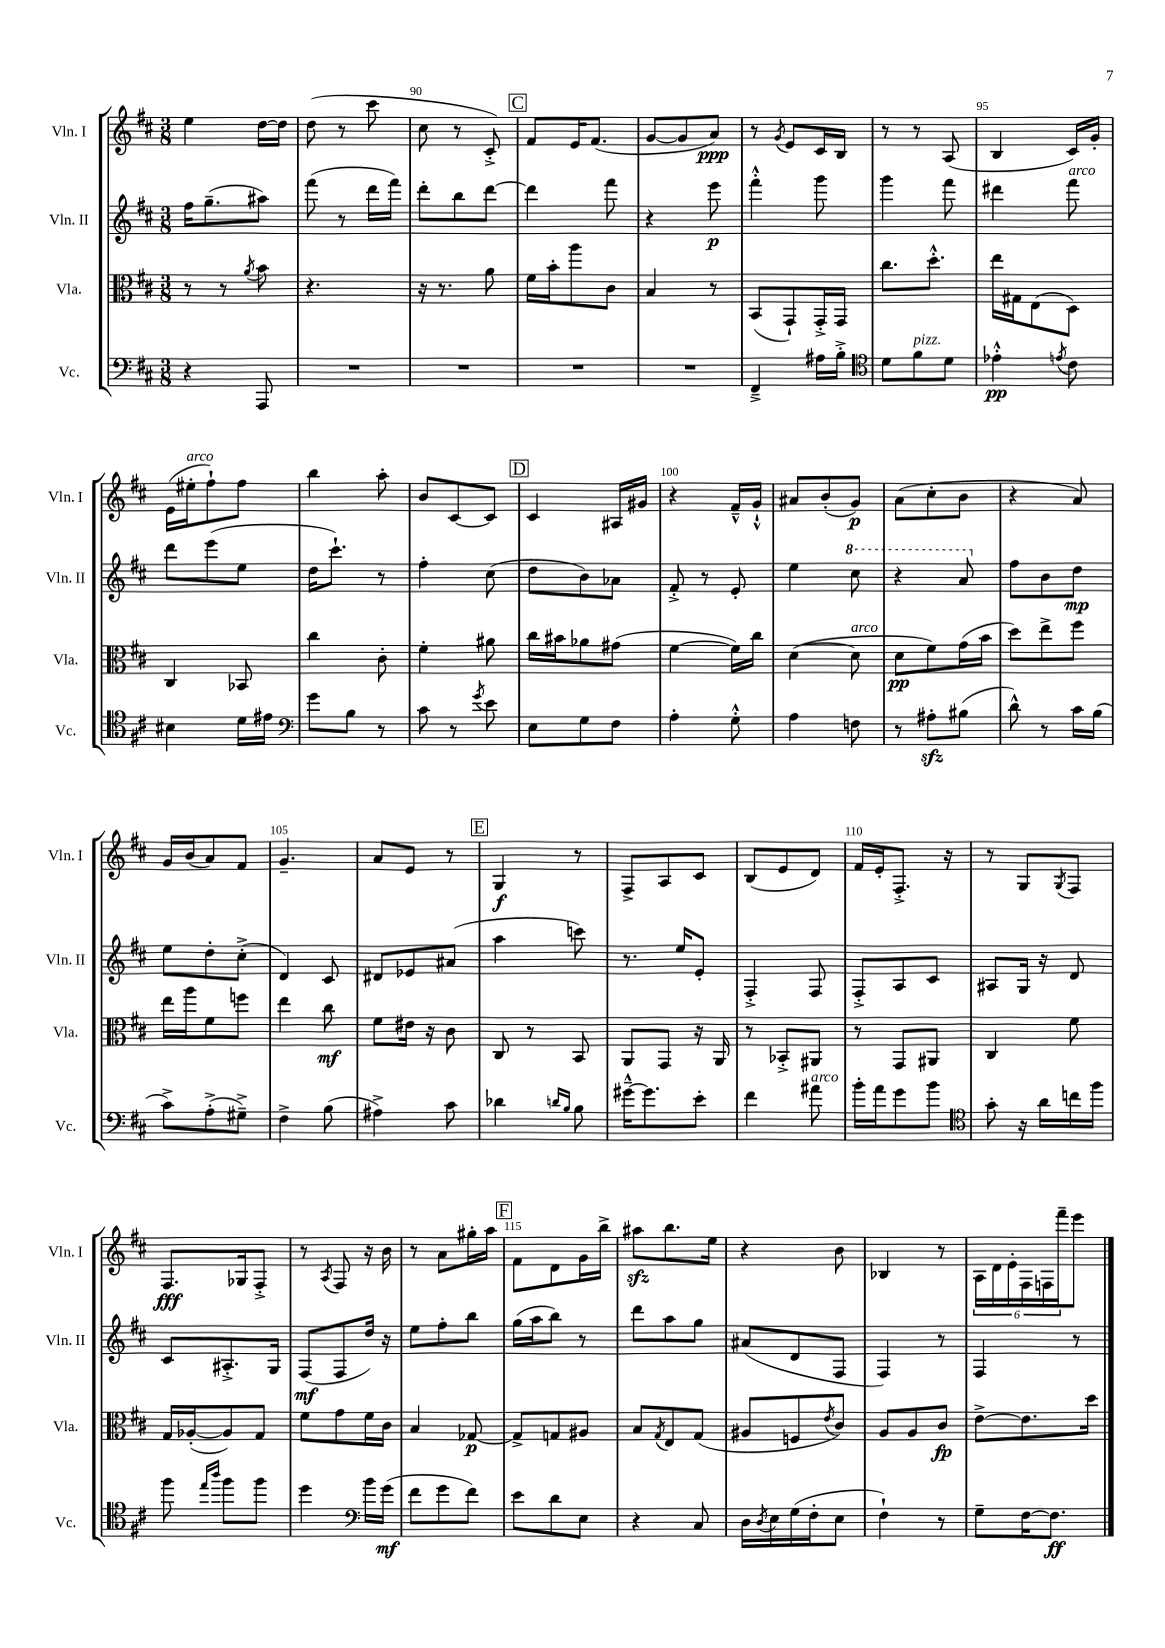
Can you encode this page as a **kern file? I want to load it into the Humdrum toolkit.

**kern	**dynam	**kern	**dynam	**kern	**dynam	**kern	**dynam
*part4	*part4	*part3	*part3	*part2	*part2	*part1	*part1
*staff4	*staff4	*staff3	*staff3	*staff2	*staff2	*staff1	*staff1
*I"Vc.	*	*I"Vla.	*	*I"Vln. II	*	*I"Vln. I	*
*I'Vc.	*	*I'Vla.	*	*I'Vln. II	*	*I'Vln. I	*
*clefF4	*	*clefC3	*	*clefG2	*	*clefG2	*
*k[f#c#]	*	*k[f#c#]	*	*k[f#c#]	*	*k[f#c#]	*
*M3/8	*	*M3/8	*	*M3/8	*	*M3/8	*
=88	=88	=88	=88	=88	=88	=88	=88
4r	.	8r	.	16ff#\KL	.	4ee\	.
.	.	.	.	(8.gg~\	.	.	.
.	.	8r	.	.	.	.	.
.	.	8qa/	.	.	.	.	.
8AAA/	.	8b\	.	8aa#X\J)	.	[16dd\LL	.
.	.	.	.	.	.	16dd\JJ]	.
=89	=89	=89	=89	=89	=89	=89	=89
4.r	.	4.r	.	(8fff#\	.	(8dd\	.
.	.	.	.	8r	.	8r	.
.	.	.	.	16ddd\LL	.	8ccc#\	.
.	.	.	.	16fff#\JJ)	.	.	.
=90	=90	=90	=90	=90	=90	=90	=90
4.r	.	16r	.	8ddd'\L	.	8cc#\	.
.	.	8.r	.	.	.	.	.
.	.	.	.	8bb\	.	8r	.
.	.	8a\	.	[8ddd\J	.	8c#'^/)	.
!!LO:REH:place=s1:t=C
=91	=91	=91	=91	=91	=91	=91	=91
4.r	.	16f#\LL	.	4ddd\]	.	8f#/L	.
.	.	16b'\J	.	.	.	.	.
.	.	8aa\	.	.	.	16e/K	.
.	.	.	.	.	.	(8.f#/J	.
.	.	8c#\J	.	8fff#\	.	.	.
=92	=92	=92	=92	=92	=92	=92	=92
4.r	.	4B/	.	4r	.	[8g/L	.
.	.	.	.	.	.	8g/]	.
.	.	8r	.	8eee\	p	8a/J)	ppp
=93	=93	=93	=93	=93	=93	=93	=93
4FF#~^/	.	(8BB/L	.	4fff#'^^\	.	8r	.
.	.	.	.	.	.	8qg/	.
.	.	8GG`/)	.	.	.	8e/L	.
16A#X\LL	.	16GG'^/L	.	8ggg\	.	16c#/L	.
16B'^\JJ	.	16GG/JJ	.	.	.	16B/JJ	.
=94	=94	=94	=94	=94	=94	=94	=94
*clefC4	*	*	*	*	*	*	*
8d\L	.	8.cc#\L	.	4ggg\	.	8r	.
!LO:TX:a:i:t=pizz.	!	!	!	!	!	!	!
8f#\	.	.	.	.	.	8r	.
.	.	8.dd'^^\J	.	.	.	.	.
8d\J	.	.	.	8fff#\	.	(8A/	.
=95	=95	=95	=95	=95	=95	=95	=95
4e-X'^^\	pp	16ee\LL	.	4ddd#X\	.	4B/	.
.	.	16G#X\J	.	.	.	.	.
.	.	(8E\	.	.	.	.	.
8qen/	.	.	.	.	.	.	.
!	!	!	!	!LO:TX:a:i:t=arco	!	!	!
8c#\	.	8D\J)	.	8fff#\	.	16c#/LL)	.
.	.	.	.	.	.	16g'/JJ	.
!!LO:LB:g=z
=96	=96	=96	=96	=96	=96	=96	=96
4B#X\	.	4C#/	.	8ddd\L	.	(16e\LL	.
!	!	!	!	!	!	!LO:TX:a:i:t=arco	!
.	.	.	.	.	.	16ee#X'\J	.
.	.	.	.	(8eee\	.	8ff#`\)	.
16d\LL	.	8BB-X/	.	8ee\J	.	8ff#\J	.
16e#X\JJ	.	.	.	.	.	.	.
=97	=97	=97	=97	=97	=97	=97	=97
*clefF4	*	*	*	*	*	*	*
8g\L	.	4cc#\	.	16dd\KL	.	4bb\	.
.	.	.	.	8.ccc#`\J)	.	.	.
8B\J	.	.	.	.	.	.	.
8r	.	8c#'\	.	8r	.	8aa'\	.
=98	=98	=98	=98	=98	=98	=98	=98
8c#\	.	4f#'\	.	4ff#'\	.	8b/L	.
8r	.	.	.	.	.	[8c#/	.
8qg/	.	.	.	.	.	.	.
8e\	.	8a#X\	.	(8cc#\	.	8c#/J]	.
!!LO:REH:place=s1:t=D
=99	=99	=99	=99	=99	=99	=99	=99
8E\L	.	16cc#\LL	.	8dd\L	.	4c#/	.
.	.	16b#X\J	.	.	.	.	.
8G\	.	8a-X\	.	8b\)	.	.	.
8F#\J	.	(8g#X\J	.	8a-X\J	.	16A#X/LL	.
.	.	.	.	.	.	16g#X/JJ	.
=100	=100	=100	=100	=100	=100	=100	=100
4A'\	.	[4f#\	.	8f#'^/	.	4r	.
.	.	.	.	8r	.	.	.
8G'^^\	.	16f#\LL])	.	8e'/	.	16f#~^^/LL	.
.	.	16cc#\JJ	.	.	.	16g`^^/JJ	.
=101	=101	=101	=101	=101	=101	=101	=101
4A\	.	([4d\	.	4ee\	.	8a#X/L	.
.	.	.	.	.	.	(8b'/	.
*	*	*	*	*8va	*	*	*
!	!	!LO:TX:a:i:t=arco	!	!	!	!	!
8Fn\	.	8d\]	.	8ccc#\	.	8g/J)	p
=102	=102	=102	=102	=102	=102	=102	=102
8r	.	8d\L	pp	4r	.	(8a\L	.
8A#Xzz'\L	.	8f#\)	.	.	.	8cc#'\	.
(8B#X\J	.	(16g\L	.	8aa/	.	8b\J	.
.	.	16b\JJ	.	.	.	.	.
=103	=103	=103	=103	=103	=103	=103	=103
*	*	*	*	*X8va	*	*	*
8d^^\)	.	8dd\L)	.	8ff#\L	.	4r	.
8r	.	8ee^\	.	8b\	.	.	.
16c#\LL	.	8ff#\J	.	8dd\J	mp	8a/)	.
(16B\JJ	.	.	.	.	.	.	.
!!LO:LB:g=z
=104	=104	=104	=104	=104	=104	=104	=104
8c#^\L)	.	16ee\LL	.	8ee\L	.	16g/LL	.
.	.	16aa\J	.	.	.	(16b/J	.
(8A'^\	.	8f#\	.	8dd'\	.	8a/)	.
8G#X~^\J)	.	8ffn\J	.	(8cc#'^\J	.	8f#/J	.
=105	=105	=105	=105	=105	=105	=105	=105
4F#^\	.	4ee\	.	4d/)	.	4.g~/	.
(8B\	.	8cc#\	mf	8c#/	.	.	.
=106	=106	=106	=106	=106	=106	=106	=106
4A#X^\)	.	8f#\L	.	8d#X/L	.	8a/L	.
.	.	16e#X\Jk	.	8e-X/	.	8e/J	.
.	.	16r	.	.	.	.	.
8c#\	.	8c#\	.	(8a#X/J	.	8r	.
!!LO:REH:place=s1:t=E
=107	=107	=107	=107	=107	=107	=107	=107
4d-X\	.	8C#/	.	4aa\	.	4G/	f
.	.	8r	.	.	.	.	.
16qqdn/LL	.	.	.	.	.	.	.
16qqB/JJ	.	.	.	.	.	.	.
8B\	.	8BB/	.	8cccn\)	.	8r	.
=108	=108	=108	=108	=108	=108	=108	=108
[16g#X~^^\KL	.	8AA/L	.	8.r	.	8F#^/L	.
8.g#\]	.	.	.	.	.	.	.
.	.	8GG/J	.	.	.	8A/	.
.	.	.	.	16ee/KL	.	.	.
8e'\J	.	16r	.	8e'/J	.	8c#/J	.
.	.	16AA/	.	.	.	.	.
=109	=109	=109	=109	=109	=109	=109	=109
4f#\	.	8r	.	4F#'^/	.	(8B/L	.
.	.	8BB-X'^/L	.	.	.	8e/	.
!LO:TX:a:i:t=arco	!	!	!	!	!	!	!
8a#X\	.	8AA#X/J	.	8F#/	.	8d/J)	.
=110	=110	=110	=110	=110	=110	=110	=110
16b'\LL	.	8r	.	8F#'^/L	.	16f#/LL	.
16a\J	.	.	.	.	.	16e'/J	.
8g\	.	8GG/L	.	8A/	.	8.F#'^/J	.
8b\J	.	8AA#X/J	.	8c#/J	.	.	.
.	.	.	.	.	.	16r	.
=111	=111	=111	=111	=111	=111	=111	=111
*clefC4	*	*	*	*	*	*	*
8g'\	.	4C#/	.	8A#X/L	.	8r	.
16r	.	.	.	16G/Jk	.	8G/L	.
16a\LL	.	.	.	16r	.	.	.
.	.	.	.	.	.	8qG/	.
16ccn\	.	8f#\	.	8d/	.	8F#/J	.
16ff#\JJ	.	.	.	.	.	.	.
!!LO:LB:g=z
=112	=112	=112	=112	=112	=112	=112	=112
8ff#\	.	16G/LL	.	8c#/L	.	8.F#/L	fff
.	.	([16A-X'/J	.	.	.	.	.
16qqee/LL	.	.	.	.	.	.	.
16qqaa/JJ	.	.	.	.	.	.	.
8ff#\L	.	8A-/])	.	8.A#X'^/	.	.	.
.	.	.	.	.	.	16G-X/k	.
8ff#\J	.	8G/J	.	.	.	8F#'^/J	.
.	.	.	.	16G/Jk	.	.	.
=113	=113	=113	=113	=113	=113	=113	=113
4dd\	.	8f#\L	.	(8F#/L	mf	8r	.
.	.	.	.	.	.	8qA/	.
.	.	8g\	.	8F#/	.	8F#/	.
*clefF4	*	*	*	*	*	*	*
16b\LL	.	16f#\L	.	16dd/Jk)	.	16r	.
(16g\JJ	mf	16c#\JJ	.	16r	.	16b\	.
=114	=114	=114	=114	=114	=114	=114	=114
8f#\L	.	4B/	.	8ee\L	.	8r	.
8g\	.	.	.	8ff#'\	.	8a\L	.
8f#\J)	.	[8G-X/	p	8bb\J	.	16gg#X'\L	.
.	.	.	.	.	.	16aa\JJ	.
!!LO:REH:place=s1:t=F
=115	=115	=115	=115	=115	=115	=115	=115
8e\L	.	8G-^/L]	.	(16gg\LL	.	8f#\L	.
.	.	.	.	16aa\J	.	.	.
8d\	.	8Gn/	.	8bb\J)	.	8d\	.
8E\J	.	8A#X/J	.	8r	.	16g\L	.
.	.	.	.	.	.	16bb^\JJ	.
=116	=116	=116	=116	=116	=116	=116	=116
4r	.	8B/L	.	8ddd\L	.	8aa#Xzz\L	.
.	.	8qG/	.	.	.	.	.
.	.	8E/	.	8aa\	.	8.bb\	.
8C#/	.	(8G/J	.	8gg\J	.	.	.
.	.	.	.	.	.	16ee\Jk	.
=117	=117	=117	=117	=117	=117	=117	=117
16D\LL	.	8A#X/L	.	(8a#X/L	.	4r	.
8qD/	.	.	.	.	.	.	.
16E\	.	.	.	.	.	.	.
(16G\	.	8Fn/	.	8d/	.	.	.
16F#'\J	.	.	.	.	.	.	.
.	.	8qe/	.	.	.	.	.
8E\J	.	8c#/J)	.	8F#/J	.	8b\	.
=118	=118	=118	=118	=118	=118	=118	=118
4F#`\)	.	8A/L	.	4F#/)	.	4B-X/	.
.	.	8A/	.	.	.	.	.
8r	.	8c#/J	fp	8r	.	8r	.
=119	=119	=119	=119	=119	=119	=119	=119
8G~\L	.	[8e^\L	.	4F#/	.	24A\LL	.
.	.	.	.	.	.	24d\	.
.	.	.	.	.	.	24e'\	.
[16F#\K	.	8.e\]	.	.	.	24F#\	.
.	.	.	.	.	.	24Fn\	.
8.F#\J]	ff	.	.	.	.	.	.
.	.	.	.	.	.	24fff#~\J	.
.	.	.	.	8r	.	8eee\J	.
.	.	16dd\Jk	.	.	.	.	.
==	==	==	==	==	==	==	==
*-	*-	*-	*-	*-	*-	*-	*-
